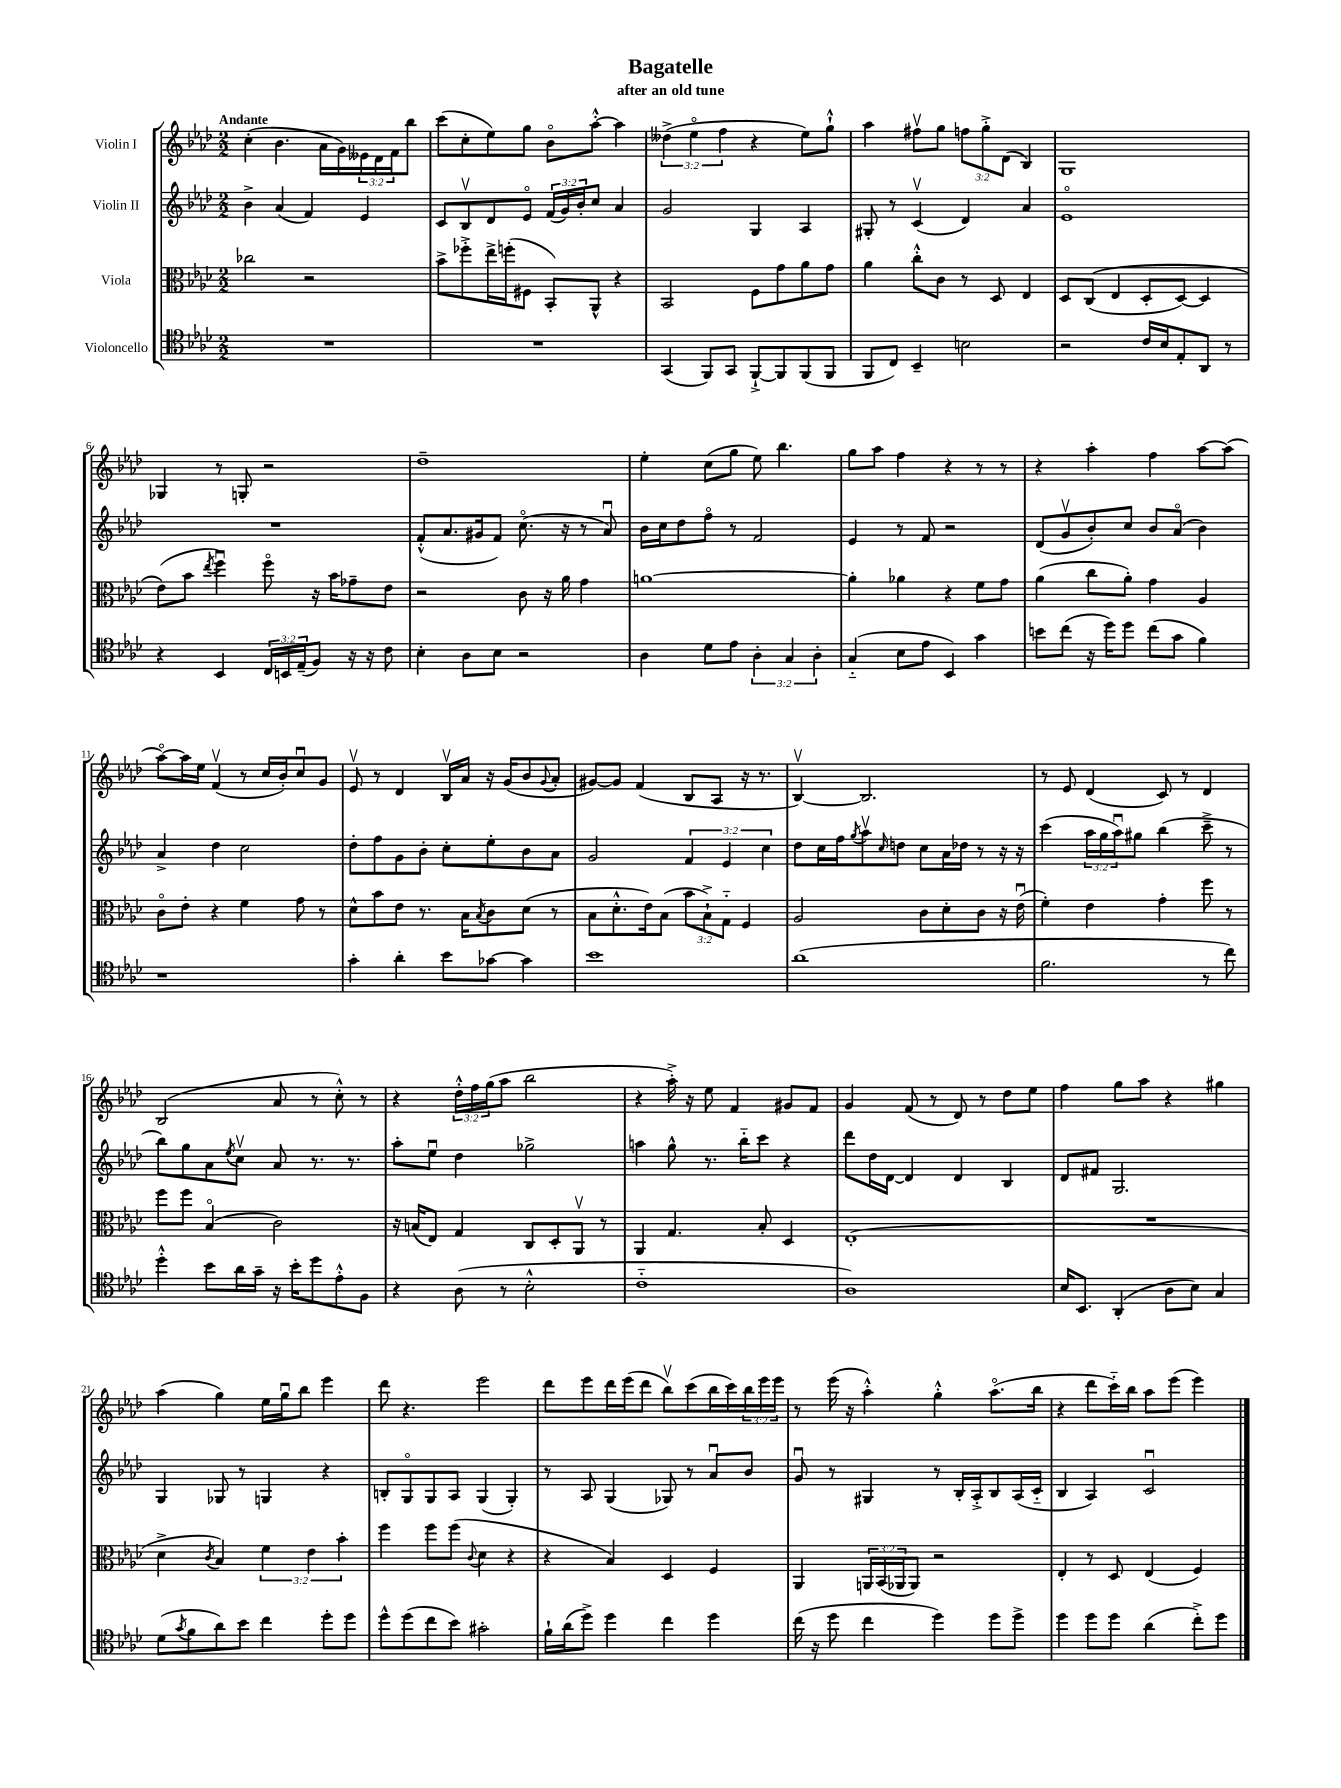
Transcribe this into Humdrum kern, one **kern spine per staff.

**kern	**kern	**kern	**kern
*staff4	*staff3	*staff2	*staff1
*clefC4	*clefC3	*clefG2	*clefG2
*k[b-e-a-d-]	*k[b-e-a-d-]	*k[b-e-a-d-]	*k[b-e-a-d-]
*M2/2	*M2/2	*M2/2	*M2/2
1r	2cc-	4b-^	(4cc'
.	.	(4a-	4.b-
.	2r	4f)	.
.	.	.	16a-
.	.	.	16g)
.	.	4e-	24e--
.	.	.	24d-
.	.	.	24f
.	.	.	8bb-
=	=	=	=
1r	8b-^	8c	(8ccc
.	8ff-'^	8B-v	8cc'
.	16ee-^	8d-	8ee-)
.	(16ff'	.	.
.	8F#	8e-o	8gg
.	8BB-')	(24f	8b-o
.	.	24g)	.
.	.	24b-'	.
.	8AA-^^	8cc	[8aa-'^^
.	4r	4a-	4aa-]
=	=	=	=
(4GG	2BB-	2g	(6dd--^
.	.	.	6ee-o
8FF)	.	.	.
.	.	.	6ff
8GG	.	.	.
[8FF`^	8F	4G	4r
8FF]	8g	.	.
(8FF	8a-	4A-	8ee-)
8FF	8g	.	8gg`^^
=	=	=	=
8FF	4a-	8G#'	4aa-
8C)	.	8r	.
4BB-~	8cc'^^	(4cv	8ff#v
.	8c	.	8gg
2B	8r	4d-)	12ff
.	.	.	12gg'^
.	8D-	.	.
.	.	.	(12d-
.	4E-	4a-	4B-)
=	=	=	=
2r	8D-	1e-o	1G
.	&((8C	.	.
.	4E-	.	.
16c	8D-'	.	.
16B-	.	.	.
8E-'	[8D-)	.	.
8AA-	4D-]	.	.
8r	.	.	.
=	=	=	=
4r	(8e-&)	1r	4G-
.	8b-	.	.
.	8qee-	.	.
4BB-	4ffu)	.	8r
.	.	.	8G'
24C	8ffo	.	2r
24BB	.	.	.
(24E-~	.	.	.
8F)	16r	.	.
.	16b-	.	.
16r	8g-~	.	.
16r	.	.	.
8c	8e-	.	.
=	=	=	=
4B-'	2r	(8f'^^	1dd-~
.	.	8.a-	.
8A-	.	.	.
.	.	16g#	.
8B-	.	8f)	.
2r	8c	(8.cco	.
.	16r	.	.
.	16a-	16r	.
.	4g	8r	.
.	.	8a-u)	.
=	=	=	=
4A-	[1a	16b-	4ee-'
.	.	16cc	.
.	.	8dd-	.
8d-	.	8ffo	(8cc
8e-	.	8r	8gg
6A-'	.	2f	8ee-)
.	.	.	4.bb-
6G	.	.	.
6A-'	.	.	.
=	=	=	=
(4G'~	4a']	4e-	8gg
.	.	.	8aa-
8B-	4a-	8r	4ff
8e-	.	8f	.
4BB-)	4r	2r	4r
4g	8f	.	8r
.	8g	.	8r
=	=	=	=
8b	(4a-	(8d-	4r
(8cc	.	8gv	.
16r	8cc	8b-')	4aa-'
16dd-)	.	.	.
8dd-	8a-')	8cc	.
(8cc	4g	8b-	4ff
8g	.	(8a-o	.
4f)	4A-	4b-)	[8aa-
.	.	.	(8aa-]
=	=	=	=
1r	8co	4a-^	[8aa-o)
.	8e-'	.	16aa-]
.	.	.	16ee-
.	4r	4dd-	(4fv
.	4f	2cc	8r
.	.	.	16cc
.	.	.	16b-')
.	8g	.	8ccu
.	8r	.	8g
=	=	=	=
4g'	8d-^^	8dd-'	8e-v
.	8b-	8ff	8r
4a-'	8e-	8g	4d-
.	8.r	8b-'	.
8b-	.	8cc'	16B-v
.	16B-	.	16a-
.	8qB-	.	.
[8g-	8c	8ee-'	16r
.	.	.	(16g
4g-]	(8d-	8b-	8b-
.	.	.	8qqg
.	8r	8a-	8a-'
=	=	=	=
1b-	8B-	2g	[8g#)
.	8.d-'^^	.	8g#]
.	.	.	(4f
.	16e-)	.	.
.	(8B-	.	.
.	12b-	6f	8B-
.	12B-`^)	.	.
.	.	.	8A-
.	12G'~	6e-	.
.	4F	.	16r
.	.	.	8.r
.	.	6cc	.
=	=	=	=
(1a-	2A-	8dd-	[4B-v)
.	.	16cc	.
.	.	16ff	.
.	.	8qgg	.
.	.	8aa-v	2.B-]
.	.	16qqcc	.
.	.	8dd	.
.	8c	8cc	.
.	8d-'	16a-	.
.	.	16dd-	.
.	8c	8r	.
.	16r	16r	.
.	(16e-u	16r	.
=	=	=	=
2.f	4f')	(4ccc	8r
.	.	.	8e-
.	4e-	24aa-	(4d-
.	.	24gg	.
.	.	24aa-u)	.
.	.	8gg#	.
.	4g'	(4bb-	8c)
.	.	.	8r
8r	8ff	8ccc~^	4d-
8cc)	8r	8r	.
=	=	=	=
4dd-'^^	8ff	8bb-)	(2B-
.	8ff	8gg	.
8b-	(4B-o	8a-	.
.	.	8qee-	.
16a-	.	8ccv	.
16g~	.	.	.
16r	2c)	8a-	8a-
16b-'	.	.	.
8dd-	.	8.r	8r
8e-'^^	.	.	8cc'^^)
.	.	8.r	.
8F	.	.	8r
=	=	=	=
4r	16r	8aa-'	4r
.	(16B	.	.
.	8E-)	8ee-u	.
(8A-	4G	4dd-	24dd-'^^
.	.	.	24ff
.	.	.	(24gg
8r	.	.	8aa-
2B-'^^	8C	2gg-^	2bb-
.	8D-'	.	.
.	8AA-v	.	.
.	8r	.	.
=	=	=	=
1c'~	4AA-	4aa	4r
.	4.G	8gg^^	16aa-'^)
.	.	.	16r
.	.	8.r	8ee-
.	.	.	4f
.	.	16bb-'~	.
.	8B-'	8ccc	.
.	4D-	4r	8g#
.	.	.	8f
=	=	=	=
1A-)	(1E-'	8ddd-	4g
.	.	16dd-	.
.	.	[16d-	.
.	.	4d-]	(8f
.	.	.	8r
.	.	4d-	8d-)
.	.	.	8r
.	.	4B-	8dd-
.	.	.	8ee-
=	=	=	=
16B-	1r	8d-	4ff
8.BB-	.	.	.
.	.	8f#	.
(4AA-'	.	2.G	8gg
.	.	.	8aa-
8A-	.	.	4r
8B-)	.	.	.
4G	.	.	4gg#
=	=	=	=
(8d-	4d-^	4G	(4aa-
8qg	.	.	.
8f	.	.	.
.	8qc	.	.
8a-)	4B-)	8G-	4gg)
8b-	.	8r	.
4cc	6f	4G	16ee-
.	.	.	16ggu
.	.	.	8bb-
.	6e-	.	.
8dd-'	.	4r	4eee-
.	6b-'	.	.
8dd-	.	.	.
=	=	=	=
8dd-^^	4ff	8B'	8ddd-
(8dd-	.	8Go	4.r
8cc	8ff	8G	.
8b-)	(8ff	8A-	.
.	8qqc	.	.
2g#'	4d-	(4G	2eee-
.	4r	4G')	.
=	=	=	=
16f`	4r	8r	8ddd-
(16a-	.	.	.
8dd-^)	.	8A-	8eee-
4dd-	4B-)	(4G	16ddd-
.	.	.	(16eee-
.	.	.	8ddd-
4cc	4D-	8G-)	8bb-v)
.	.	8r	(8ccc
4dd-	4F	8a-u	16bb-
.	.	.	16ccc)
.	.	8b-	24bb-
.	.	.	24eee-
.	.	.	24eee-
=	=	=	=
(16cc	4AA-	8gu	8r
16r	.	.	.
8dd-	.	8r	(16eee-
.	.	.	16r
4cc	24AA	4G#	4aa-'^^)
.	(24BB-	.	.
.	24AA-	.	.
.	8AA-)	.	.
4dd-)	2r	8r	4gg'^^
.	.	16B-'	.
.	.	16A-'^	.
8dd-	.	8B-	(8.aa-o
8dd-^	.	(16A-	.
.	.	16c'~	16bb-
=	=	=	=
4dd-	4E-'	4B-	4r
8dd-	8r	4A-)	8ddd-
8dd-	8D-	.	16ccc'~)
.	.	.	16bb-
(4a-	(4E-	2cu	8aa-
.	.	.	(8eee-
8cc'^)	4F)	.	4eee-)
8dd-	.	.	.
==	==	==	==
*-	*-	*-	*-
